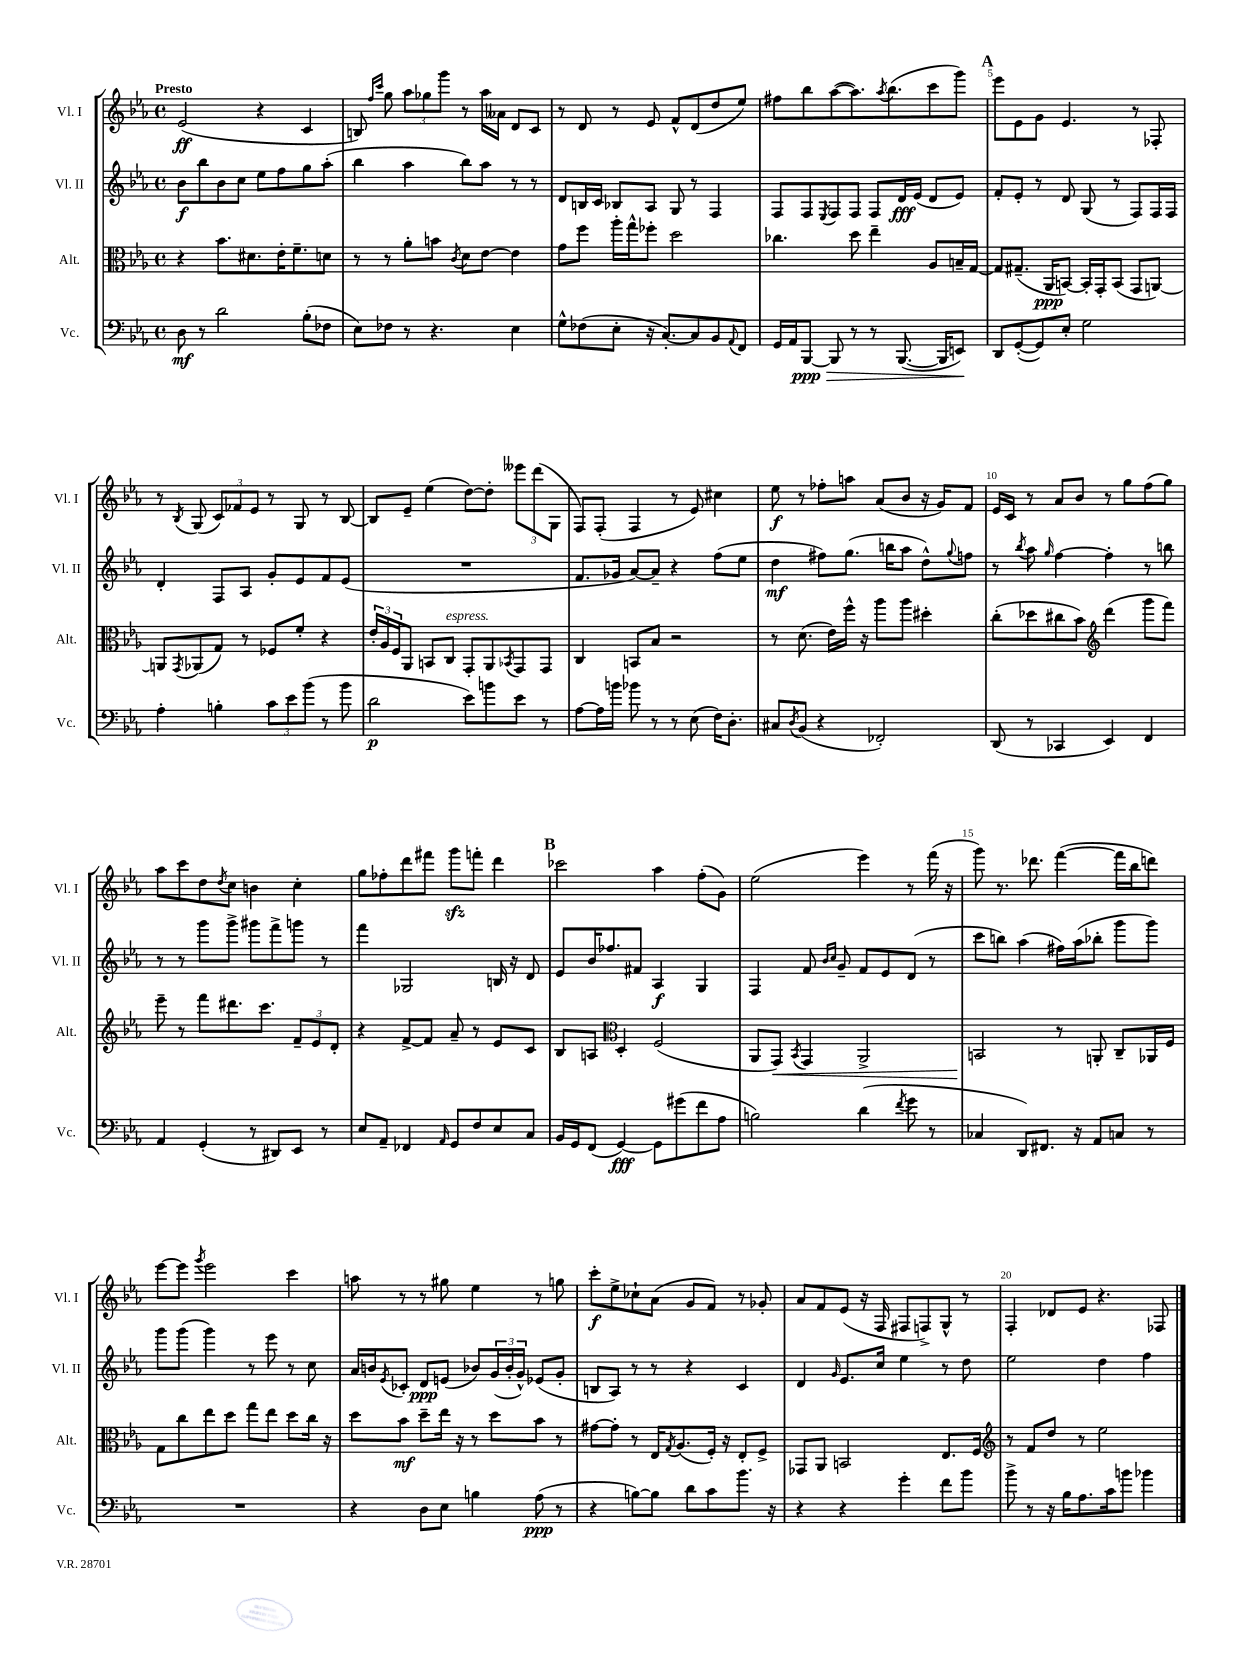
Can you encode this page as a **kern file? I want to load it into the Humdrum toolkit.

**kern	**kern	**kern	**kern
*staff4	*staff3	*staff2	*staff1
*clefF4	*clefC3	*clefG2	*clefG2
*k[b-e-a-]	*k[b-e-a-]	*k[b-e-a-]	*k[b-e-a-]
*M4/4	*M4/4	*M4/4	*M4/4
*met(c)	*met(c)	*met(c)	*met(c)
8D	4r	8b-	(2e-
8r	.	8bb-	.
2d	8.b-	8b-	.
.	.	8cc	.
.	8.d#	.	.
.	.	8ee-	4r
.	16e-'	8ff	.
.	8.f~	.	.
(8B-'	.	8gg	4c
8F-	8d	(8aa-'	.
=	=	=	=
8E-)	8r	4bb-	8B)
.	.	.	16qqff
.	.	.	16qqccc
8F-	8r	.	8gg
8r	8a-'	4aa-	12aa-
.	.	.	12gg-
4.r	8b	.	.
.	.	.	12ggg
.	8qc	.	.
.	8d	8bb-)	8r
.	[8e-	8aa-	16aa-
.	.	.	16a--
4E-	4e-]	8r	8d
.	.	8r	8c
=	=	=	=
8G^^	8g	8d	8r
(8F-	8ff	16B	8d
.	.	16c	.
8E-'	16aa-'	8B-	8r
.	16gg^^	.	.
16r	8ff-'	8A-	8e-
[8.C')	.	.	.
.	2dd	8G	8f^^
8C]	.	8r	(8d
8BB-	.	4F	8dd
8qqAA-	.	.	.
8FF	.	.	8ee-)
=	=	=	=
16GG	4.cc-	8F	8ff#
16AA-	.	.	.
[8BBB-	.	8F	8bb-
.	.	8qE-	.
8BBB-]	.	8F	([8aa-
8r	8dd	8F	8.aa-])
8r	4ee-~	8F	.
.	.	.	8qaa-
.	.	.	(8.bb-
([8.BBB-	.	16d	.
.	.	(16e-	.
.	8A-	8d	8ccc
16BBB-]	.	.	.
8EE)	16B~	8e-)	8ggg)
.	[16G	.	.
=	=	=	=
8DD	8G]	8f'	8eee-
([8GG'	(8.G#~	8e-'	8e-
8GG])	.	8r	8g
.	16AA-	.	.
8E-'	[8BB)	8d	4.e-
2G	16BB']	(8G	.
.	16GG'	.	.
.	(8BB	8r	.
.	8GG	8F)	8r
.	[8AA)	16F	8F-'
.	.	16F	.
=	=	=	=
4A-'	8AA]	4d'	8r
.	8qGG	.	8qB-
.	(8AA-	.	(8G
4B'	8G)	8F	12c)
.	.	.	12f-
.	8r	8A-	.
.	.	.	12e-
12c	8F-	8g'	8r
12e-	.	.	.
.	8f'	8e-	8G
(12b-	.	.	.
8r	4r	8f	8r
8b-	.	(8e-	[8B-
=	=	=	=
2d	24e-'	1r	8B-]
.	24A-	.	.
.	24F	.	.
.	8AA-	.	8e-~
.	8BB	.	(4ee-
.	8C	.	.
8e-)	8GG'	.	[8dd)
8b	8AA-	.	8dd']
.	8qBB-	.	.
8e-	8GG	.	12eee--
.	.	.	(12ddd
8r	8GG	.	.
.	.	.	12G
=	=	=	=
[8A-	4C	8.f	8F)
16A-]	.	.	(8F'
16b	.	16g-	.
8b-	8BB	[8a-)	4F
8r	8B-	8a-~]	.
8r	2r	4r	8r
(8E-	.	.	8e-)
16F)	.	(8ff	4cc#
8.D'	.	.	.
.	.	8ee-	.
=	=	=	=
8C#	8r	4dd	8ee-
8qD	.	.	.
(8BB-	(8.d	.	8r
4r	.	8ff#)	8ff-'
.	16e-)	.	.
.	16ff^^	(8.gg	8aa
.	16r	.	.
2FF-')	8aa-	.	(8a-
.	.	16bb	.
.	8aa-	8aa-	8b-
.	4dd#'	8dd^^)	16r
.	.	.	16g)
.	.	8qqgg	.
.	.	8ff	8f
=	=	=	=
(8DD	(8cc'	8r	16e-
.	.	.	16c
.	.	8qbb-	.
8r	8dd-	8aa-	8r
.	.	16qqgg	.
4CC-	8cc#	[4ff	8a-
.	8b-)	.	8b-
*	*clefG2	*	*
4EE-)	(4ddd	4ff']	8r
.	.	.	8gg
4FF	8ggg	8r	(8ff
.	8fff)	8bb	8gg)
=	=	=	=
4AA-	8eee-~	8r	8aa-
.	8r	8r	8ccc
(4GG'	8fff	8ggg	8dd
.	.	.	8qdd
.	8.ddd#	8ggg^	8cc
8r	.	8ggg#	4b
.	8.ccc	.	.
8DD#)	.	8fff^	.
8EE-	12f~	8ggg	4cc'
.	12e-	.	.
8r	.	8r	.
.	12d'	.	.
=	=	=	=
8E-	4r	4fff	8gg
8AA-~	.	.	8ff-'
4FF-	[8f^	2G-	8ddd
.	8f]	.	8fff#
16qqAA-	.	.	.
8GG	8a-~	.	8ggg
8F	8r	.	8fff'
8E-	8e-	16B	4ddd
.	.	16r	.
8C	8c	8d	.
=	=	=	=
16BB-	8B-	8e-	2ccc-
16GG	.	.	.
(8FF	8A	16b-	.
.	.	8.ff-	.
*	*clefC3	*	*
[4GG)	4D'	.	.
.	.	8f#	.
8GG]	(2F	4A-	4aa-
(8g#	.	.	.
8f	.	4G	(8ff'
8A-	.	.	8g)
=	=	=	=
2B)	8AA-	4F	(2ee-
.	8GG)	.	.
.	8qBB-	.	.
.	4GG	8f	.
.	.	16qqb-	.
.	.	16qqcc	.
.	.	8g~	.
(4d	2AA-^	8f	4eee-)
.	.	8e-	.
8qf	.	.	.
8g	.	(8d	8r
8r	.	8r	(16fff
.	.	.	16r
=	=	=	=
4C-	2BB	8ccc	8ggg)
.	.	8bb)	8.r
8DD)	.	(4aa-	.
.	.	.	8.ddd-
8.FF#	.	.	.
.	8r	16ff#)	([4fff
16r	.	(16aa-	.
8AA-	8AA'	8bb-'	.
8C	8C~	8ggg	16fff]
.	.	.	16bb-
8r	16AA-	8ggg)	8ddd)
.	16F	.	.
=	=	=	=
1r	8G	8ggg	[8eee-
.	8cc	(8ggg	8eee-]
.	.	.	8qggg
.	8ee-	4ggg)	2eee-
.	8dd	.	.
.	8gg	8r	.
.	8ee-	8eee-	.
.	8dd	8r	4ccc
.	16cc	8cc	.
.	16r	.	.
=	=	=	=
4r	8dd	16a-	8aa
.	.	16b	.
.	.	8qe-	.
.	8b-	8c-'	8r
8D	8dd~	8d	8r
8E-	16ee-	(8e	8gg#
.	16r	.	.
4B	8r	8b-)	4ee-
.	8dd	(24g	.
.	.	24b-'	.
.	.	24g^^)	.
(8A-	8b-	(8e-	8r
8r	8r	8g'	8gg
=	=	=	=
4r	[8g#	8B	8ccc'
.	8g#']	8A-)	8ee-^
[8B)	8r	8r	8cc-`
8B]	16E-	8r	(8a-
.	8qG	.	.
.	(8.A-	.	.
8d	.	4r	8g
8c	16F')	.	8f)
.	16r	.	.
8.b-	8E-'	4c	8r
.	8F^	.	8g-'
16r	.	.	.
=	=	=	=
4r	8GG-	4d	8a-
.	8AA-	.	8f
.	.	16qqg	.
4r	2BB	8.e-	(8e-
.	.	.	16r
.	.	16cc	16F
4g'	.	4ee-	8F#
.	.	.	8F^)
8f	8.E-	8r	8G^^
8b-	.	8dd	8r
.	16F	.	.
=	=	=	=
*	*clefG2	*	*
8b-^	8r	2ee-	4F'
8r	8f	.	.
16r	8dd	.	8d-
16B-	.	.	.
8.A-	8r	.	8e-
.	2ee-	4dd	4.r
16c	.	.	.
8b	.	.	.
4b-	.	4ff	.
.	.	.	8F-
==	==	==	==
*-	*-	*-	*-
